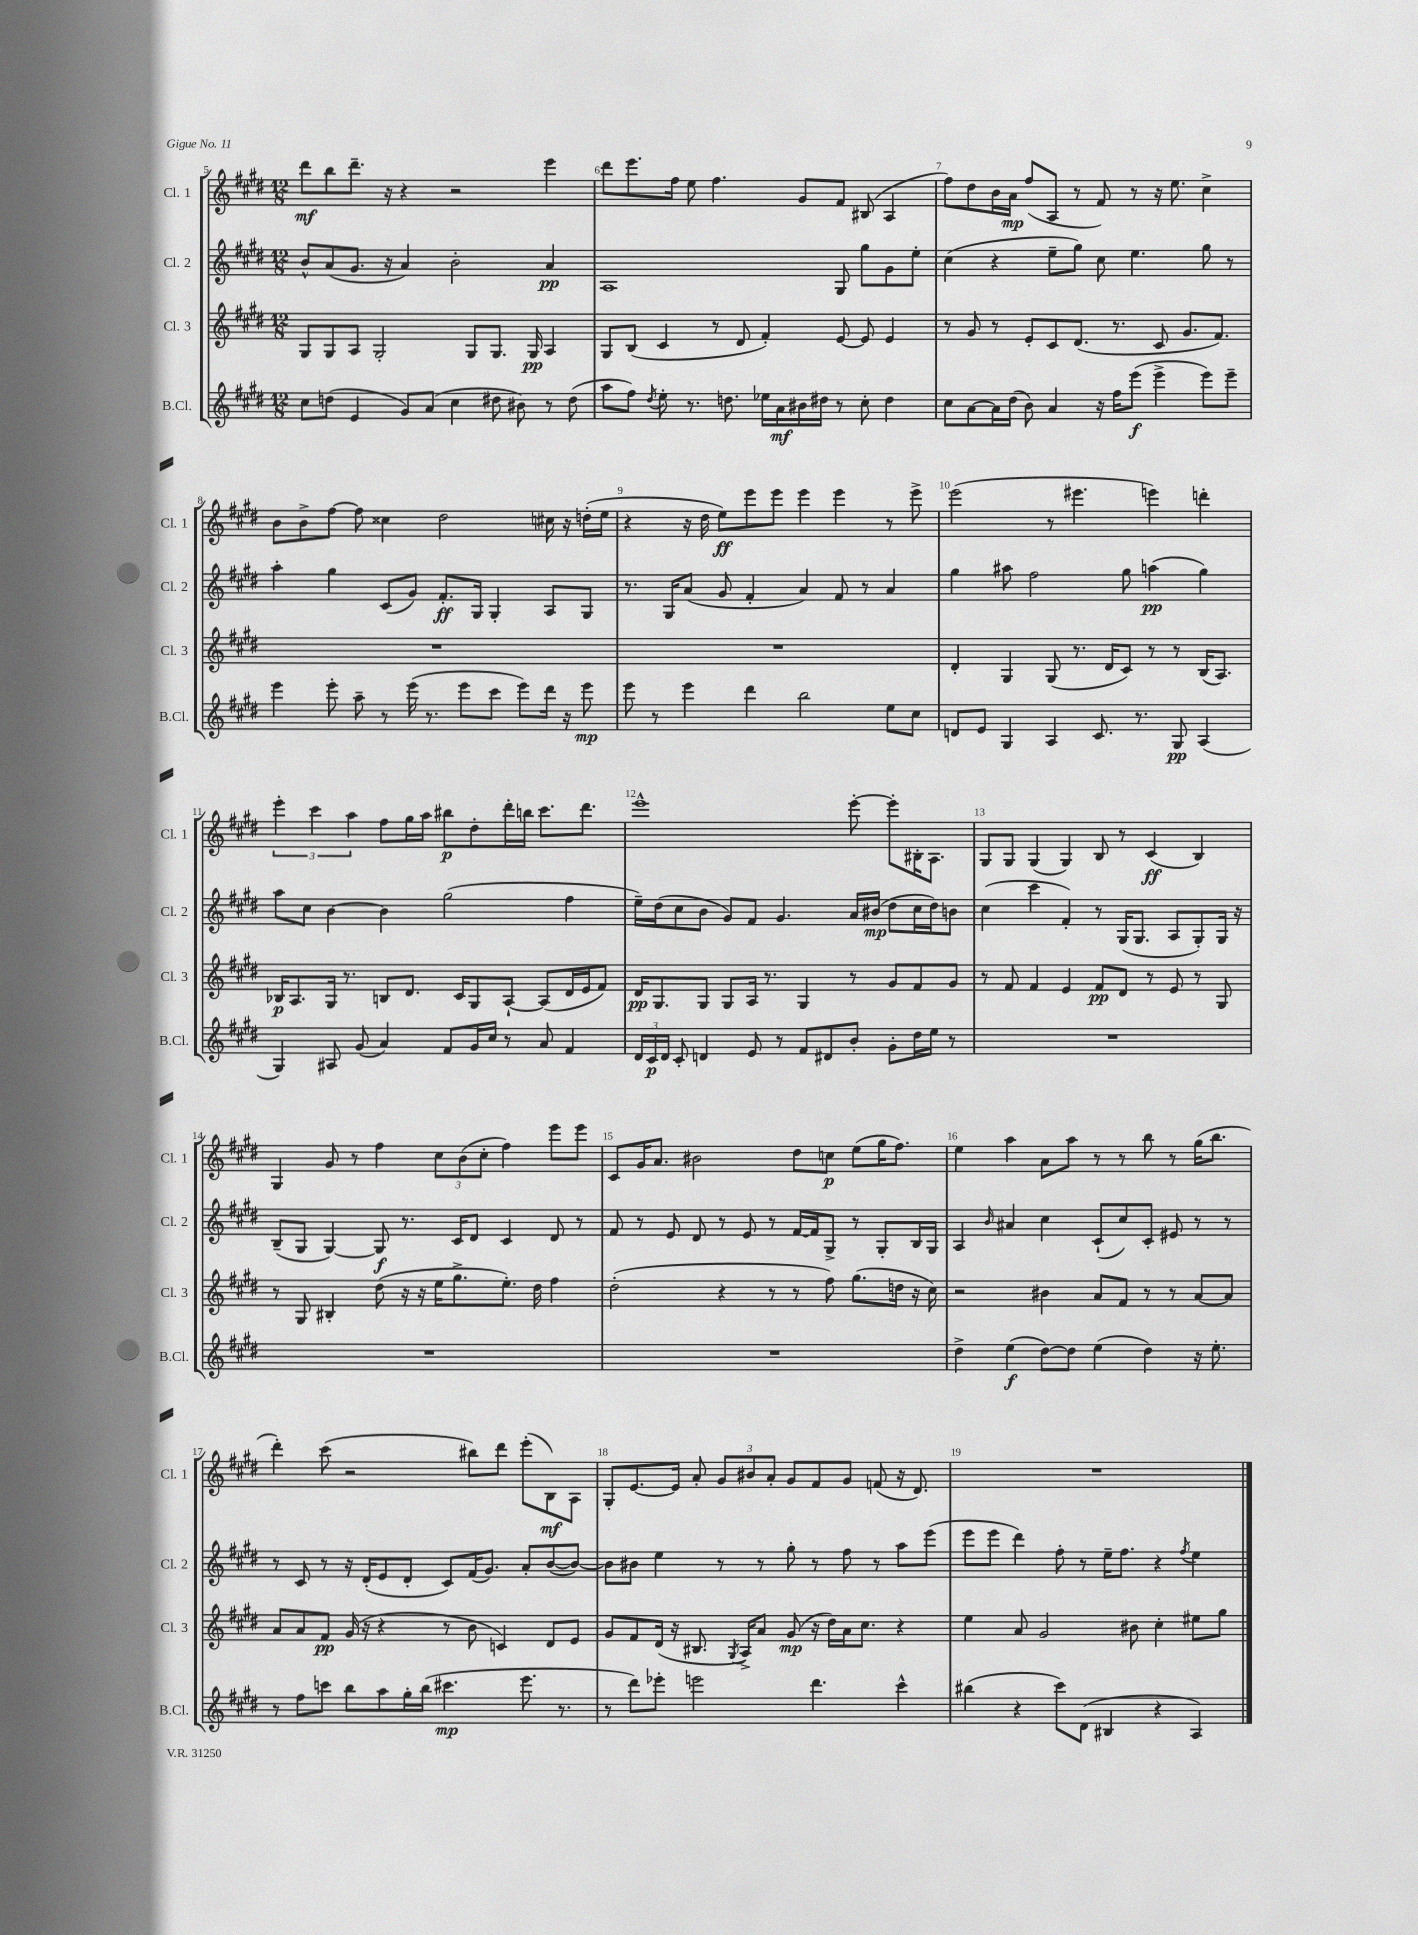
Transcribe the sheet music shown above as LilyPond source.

<<
\new StaffGroup <<
\new Staff = "s0" \with { instrumentName = "Cl. 1" shortInstrumentName = "Cl. 1" } {
    \clef treble \key e \major \numericTimeSignature \time 12/8
    \autoBeamOff dis'''8[\mf b''8 dis'''8.]-- r16 r4 r2 e'''4 |
    dis'''8[ e'''8. fis''16] e''8 fis''4. gis'8[ fis'8] bis8( a4 |
    fis''8[) dis''8 b'16 a'16]\mp fis''8[( a8] r8 fis'8) r8 r16 e''8. cis''4-> |
    b'8[ b'8-> fis''8]~ fis''8 cisis''4 dis''2 cis''16 r16 d''16[-.( e''16] |
    r4 r16 dis''16 e''8[\ff) e'''8 e'''8] e'''4 e'''4 r8 e'''8-> |
    e'''2( r8 eis'''4. e'''4) d'''4-. |
    \tuplet 3/2 { e'''4-. cis'''4 a''4 } fis''8[ gis''16 a''16] bis''8[\p dis''8-. dis'''16-. b''16] cis'''8.[ dis'''8.] |
    e'''1-^ e'''8~-. e'''8[-. bis16-. a8.] |
    gis8[ gis8] gis4( gis4) b8 r8 cis'4\ff( b4) |
    gis4 gis'8 r8 fis''4 \tuplet 3/2 { cis''8[ b'8( cis''8]-. } fis''4) e'''8[ e'''8] |
    cis'8[ gis'16 a'8.] bis'2 dis''8[ c''8]\p e''8[( gis''16 fis''8.]) |
    e''4 a''4 a'8[ a''8] r8 r8 b''8 r8 gis''16[( b''8.] |
    dis'''4-.) cis'''8( r2 bis''8[) dis'''8] e'''8[-.( b8\mf) a8] |
    gis8[-. e'8.~ e'16] a'8-. \tuplet 3/2 { gis'8[ bis'8 a'8]-. } gis'8[ fis'8 gis'8] f'8( r16 dis'8.) |
    R1. \bar "|." |
}
\new Staff = "s1" \with { instrumentName = "Cl. 2" shortInstrumentName = "Cl. 2" } {
    \clef treble \key e \major \numericTimeSignature \time 12/8
    \autoBeamOff b'8[-^ a'8( gis'8.] r16 a'4) b'2-. a'4\pp |
    a1 gis8 gis''8[ gis'8 e''8]-. |
    cis''4( r4 e''8[-- gis''8]) cis''8 e''4. gis''8 r8 |
    a''4-. gis''4 cis'8[( gis'8]) fis'8.[-.\ff gis16] gis4-. a8[ gis8] |
    r8. gis16[ a'8]( gis'8 fis'4-. a'4) fis'8 r8 a'4 |
    gis''4 ais''8 fis''2 gis''8 a''4\pp( gis''4) |
    a''8[ cis''8] b'4~ b'4 gis''2( fis''4 |
    e''16[--) dis''16( cis''8 b'8] gis'8[) fis'8] gis'4. a'16[ bis'16]\mp( dis''8[ cis''16 dis''16) b'8] |
    cis''4( cis'''4 fis'4-.) r8 gis16[( gis8.] a8[ gis8-.) gis16] r16 |
    b8[--( gis8] gis4~) gis8\f r8. cis'16[ dis'8] cis'4 dis'8 r8 |
    fis'8 r8 e'8 dis'8 r8 e'8 r8 fis'16[~ fis'16 gis8]-> r8 gis8[-. b16 gis16] |
    a4 \grace { b'16 } ais'4 cis''4 cis'8[-!( cis''8) cis'8]-. eis'8 r8 r8 |
    r8 cis'8 r8 r16 dis'16[-.( e'8 dis'8]-. cis'8[) fis'16( gis'8.]) a'8[-. b'8~( b'8]~) |
    b'8[ bis'8] e''4 r8 r8 gis''8-. r8 fis''8 r8 a''8[ e'''8]( |
    e'''8[ e'''8] dis'''4) fis''8-. r8 e''16[-- fis''8.] r4 \acciaccatura { fis''8 } e''4 \bar "|." |
}
\new Staff = "s2" \with { instrumentName = "Cl. 3" shortInstrumentName = "Cl. 3" } {
    \clef treble \key e \major \numericTimeSignature \time 12/8
    \autoBeamOff gis8[ gis8 a8] gis2-. gis8[ gis8.] gis16\pp a4 |
    gis8[ b8]( cis'4 r8 dis'8 fis'4-.) e'8~ e'8 e'4 |
    r8 gis'8 r8 e'8[-. cis'8 dis'8.]( r8. cis'8 gis'8.[ fis'8.]) |
    R1. |
    R1. |
    dis'4-. gis4 gis8( r8. dis'16[ cis'8]) r8 r8 b16[( a8.]) |
    bes16[\p a8. gis16] r8. b8[ dis'8.] cis'16[ gis8 a8]~-! a8[( dis'16 e'16 fis'8]) |
    dis'16[\pp gis8. gis8] gis8[ a16] r8. gis4 r8 gis'8[ fis'8 gis'8] |
    r8 fis'8 fis'4 e'4 fis'8[\pp dis'8] r8 e'8 r8 gis8 |
    r8 gis8 bis4-. dis''8( r16 r16 e''16[ gis''8.-> e''8.]-.) dis''16 fis''4 |
    dis''2-.( r4 r8 r8 fis''8) gis''8.[( d''16] r16 cis''16) |
    r2 bis'4 a'8[ fis'8] r8 r8 a'8[~ a'8] |
    a'8[ a'8 fis'8]\pp gis'16( r16 r4 r8 b'8 c'4) dis'8[ e'8] |
    gis'8[ fis'8 dis'16]( r16 bis8. \acciaccatura { gis8 } a16[->) a'8] gis'8\mp( r16 dis''16[) a'16 cis''8.] r4 |
    e''4 a'8 gis'2 bis'8 cis''4-. eis''8[ gis''8] \bar "|." |
}
\new Staff = "s3" \with { instrumentName = "B.Cl." shortInstrumentName = "B.Cl." } {
    \clef treble \key e \major \numericTimeSignature \time 12/8
    \autoBeamOff cis''8[ d''8]( e'4 gis'8[) a'8]( cis''4 dis''8 bis'8) r8 dis''8( |
    a''8[ fis''8]) \acciaccatura { dis''8 } e''8-. r8. d''8. ees''16[ a'16\mf bis'16 dis''16] r8 cis''8-. dis''4 |
    cis''8[ a'8~ a'16 dis''16]( b'8) a'4 r16 fis''16[ e'''8]\f( e'''4-> e'''8[) e'''8]-- |
    e'''4 e'''8-. a''8-- r8 e'''16( r8. e'''8[ cis'''8] e'''8[) dis'''16] r16 e'''8\mp |
    e'''8 r8 e'''4 dis'''4 b''2 e''8[ cis''8] |
    d'8[ e'8] gis4 a4 cis'8. r8. gis8\pp a4( |
    gis4) ais8 gis'8( a'4) fis'8[ gis'16 cis''16] r8 a'8 fis'4 |
    \tuplet 3/2 { dis'16[ cis'16\p dis'16] } cis'8-. d'4 e'8 r8 fis'8[ dis'8 b'8]-. gis'8[-. dis''16 e''16] r8 |
    R1. |
    R1. |
    R1. |
    dis''4-> e''4\f( dis''8[~) dis''8] e''4( dis''4) r16 e''8.-. |
    r8 fis''8[ c'''8] b''8[ a''8 gis''16-. b''16]( cis'''4.\mp e'''8. r8. |
    r8 dis'''8[) ees'''8]-. e'''2 dis'''4. cis'''4-^ |
    bis''4( r4 cis'''8[) dis'8]( bis4 r4 a4) \bar "|." |
}
>>
>>
\layout { \context { \Score currentBarNumber = #5 \override BarNumber.break-visibility = ##(#f #t #t) barNumberVisibility = #all-bar-numbers-visible } }
